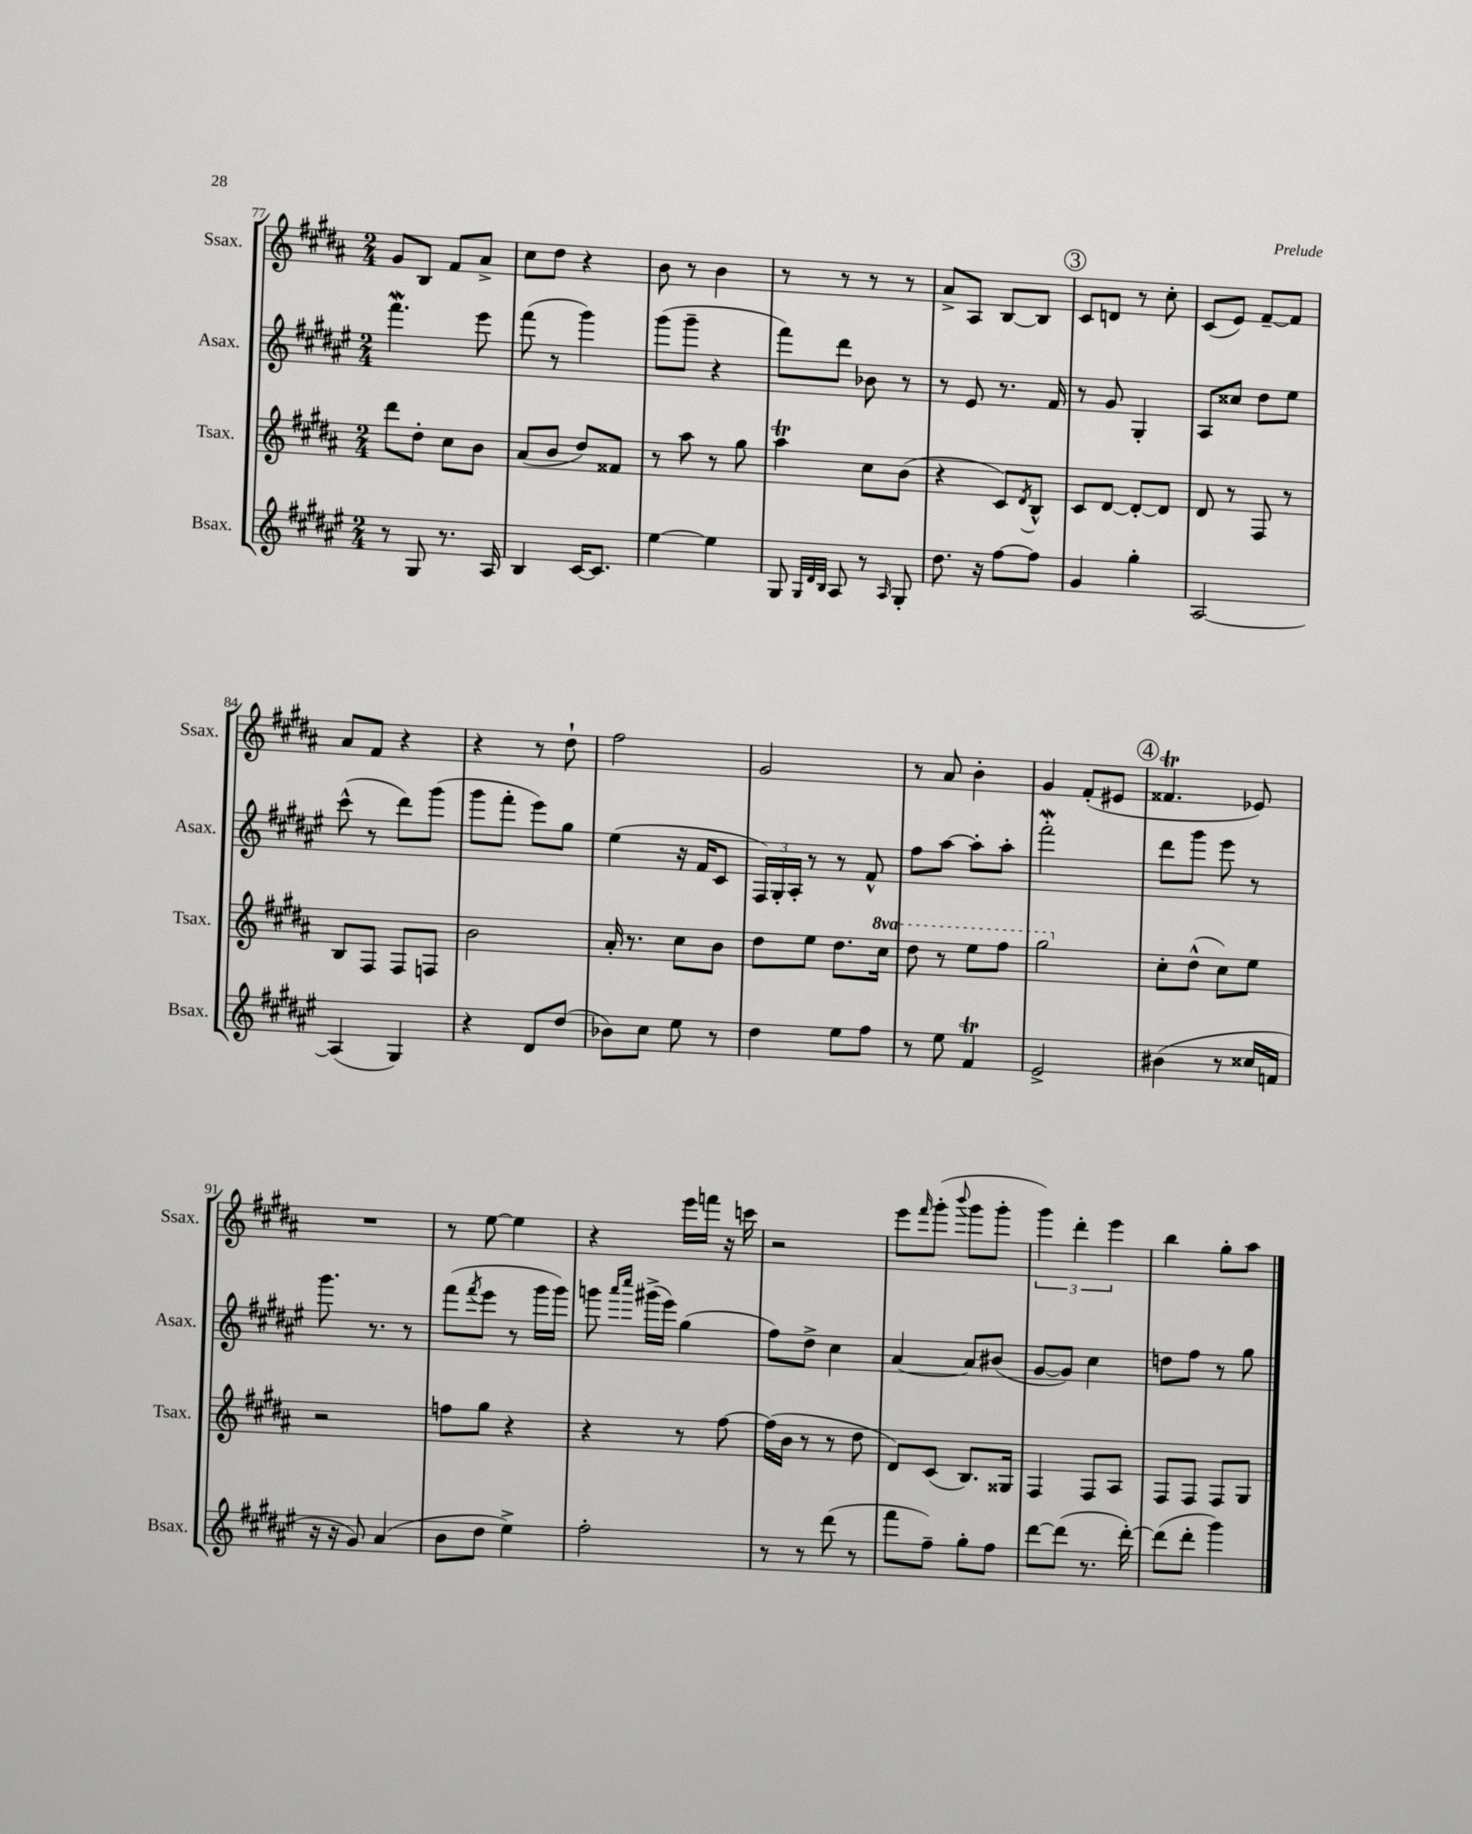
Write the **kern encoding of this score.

**kern	**kern	**kern	**kern
*staff4	*staff3	*staff2	*staff1
*clefG2	*clefG2	*clefG2	*clefG2
*k[f#c#g#d#a#e#]	*k[f#c#g#d#a#]	*k[f#c#g#d#a#e#]	*k[f#c#g#d#a#]
*M2/4	*M2/4	*M2/4	*M2/4
8r	8ddd#	4.fff#	8g#
8G#	8dd#'	.	8B
8.r	8cc#	.	8f#
.	8b	8eee#	8a#^
16A#	.	.	.
=	=	=	=
4B	(8a#	(8fff#	8cc#
.	8b	8r	8dd#
[16c#	8dd#)	4ggg#)	4r
8.c#]	.	.	.
.	8f##	.	.
=	=	=	=
[4ee#	8r	(8ggg#	8b
.	8aa#	8ggg#~	8r
4ee#]	8r	4r	4b
.	8gg#	.	.
=	=	=	=
8G#	4aa#	8fff#)	8r
32qqG#	.	.	.
32qqd#	.	.	.
32qqB	.	.	.
8A#	.	8ddd#	8r
8r	8cc#	8b-	8r
16qqA#	.	.	.
8G#'	(8b	8r	8r
=	=	=	=
8.dd#	4r	8r	8a#^
.	.	8e#	8A#
16r	.	.	.
[8ff#	8c#)	8.r	[8B
.	8qd#	.	.
8ff#]	8B^^	.	8B]
.	.	16f#	.
=	=	=	=
4g#	8c#	8r	8c#
.	[8d#	8g#	8d
4gg#'	8d#'_	4G#'	8r
.	8d#]	.	8cc#'
=	=	=	=
[2A#	8d#	8A#	(8c#
.	8r	8cc##	8e)
.	8F#	8dd#	[8f#~
.	8r	8ee#	8f#]
=	=	=	=
(4A#]	8B	(8ccc#^^	8a#
.	8F#	8r	8f#
4G#)	8F#	8ddd#)	4r
.	8F	(8ggg#	.
=	=	=	=
4r	2b	8ggg#	4r
.	.	8fff#'	.
8d#	.	8eee#)	8r
(8dd#	.	8gg#	8dd#`
=	=	=	=
8b-)	16a#'	(4ee#	2ff#
.	8.r	.	.
8cc#	.	.	.
8ee#	8cc#	16r	.
.	.	16f#	.
8r	8b	8c#	.
=	=	=	=
4dd#	8dd#	24F#)	2g#
.	.	24G#'	.
.	.	24A#'	.
.	8ee	8r	.
8ee#	8.dd#	8r	.
8ff#	.	8f#^^	.
.	16ccc#	.	.
=	=	=	=
8r	8ddd#	8ff#	8r
8ee#	8r	[8aa#	8a#
4f#	8eee	8aa#']	4b'
.	8fff#	8aa#'	.
=	=	=	=
2e#^	2ggg#	2fff#'	4g#
.	.	.	(8f#'
.	.	.	8e#
=	=	=	=
(4b#	8cc#'	8ddd#	4.f##
.	(8dd#^^	8ggg#	.
8r	8cc#)	8eee#	.
16cc##	8ee	8r	8e-)
16f	.	.	.
=	=	=	=
16r	2r	8.ggg#	2r
16r	.	.	.
8g#)	.	.	.
.	.	8.r	.
(4a#	.	.	.
.	.	8r	.
=	=	=	=
8b	8ff	(8fff#	8r
.	.	8qfff#	.
8dd#	8gg#	8eee#	[8ee
4ee#^)	4r	8r	4ee]
.	.	16ggg#	.
.	.	16ggg#)	.
=	=	=	=
2ff#'	4r	8ggg	4r
.	.	16qqaaa#	.
.	.	16qqcccc#	.
.	.	(16ggg#^	.
.	.	16eee#)	.
.	8r	(4gg#	16eee
.	.	.	16fff
.	[8ff#	.	16r
.	.	.	16ccc
=	=	=	=
8r	(16ff#]	8ff#)	2r
.	16b	.	.
8r	8r	8dd#^	.
(8ddd#	8r	4cc#	.
8r	8dd#	.	.
=	=	=	=
8fff#	8d#)	[4a#	8eee
.	.	.	16qqfff#
8ff#~)	(8c#	.	(8ggg#'
.	.	.	8qqbbb
8gg#'	8.B)	8a#]	8ggg#
8ff#	.	(8b#	8ggg#'
.	16G##	.	.
=	=	=	=
[8ddd#	4F#	[8g#	6ggg#)
(8ddd#]	.	8g#])	.
.	.	.	6ddd#'
8.r	8F#	4cc#	.
.	.	.	6eee
.	8A#	.	.
[16ddd#')	.	.	.
=	=	=	=
(8ddd#]	8F#	8dd	4bb
8ddd#'	8F#	8ff#	.
4ggg#)	8F#	8r	8gg#'
.	8G#	8gg#	8aa#
==	==	==	==
*-	*-	*-	*-
